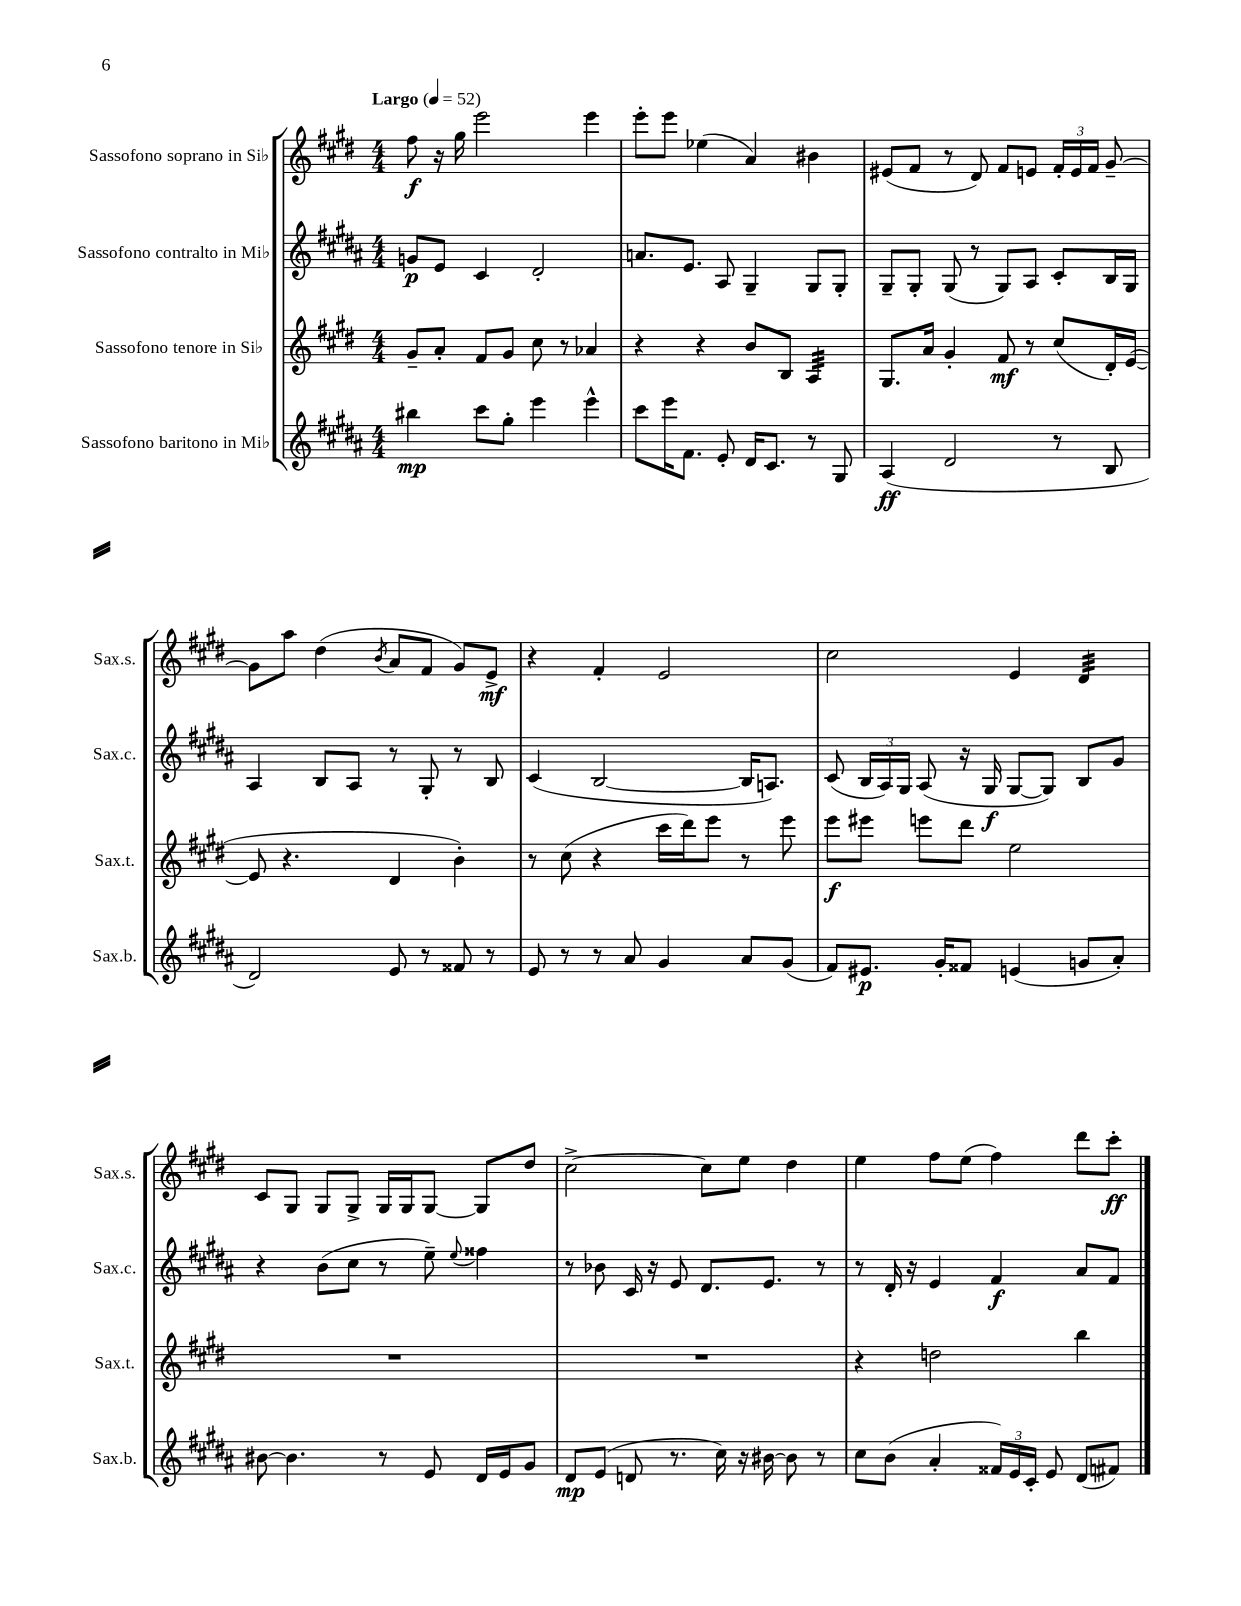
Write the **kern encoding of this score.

**kern	**kern	**kern	**kern
*staff4	*staff3	*staff2	*staff1
*clefG2	*clefG2	*clefG2	*clefG2
*k[f#c#g#d#a#]	*k[f#c#g#d#]	*k[f#c#g#d#a#]	*k[f#c#g#d#]
*M4/4	*M4/4	*M4/4	*M4/4
*MM52	*MM52	*MM52	*MM52
4bb#	8g#~	8g	8ff#
.	8a'	8e	16r
.	.	.	16gg#
8ccc#	8f#	4c#	2eee
8gg#'	8g#	.	.
4eee	8cc#	2d#'	.
.	8r	.	.
4eee^^	4a-	.	4eee
=	=	=	=
8ccc#	4r	8.a	8eee'
16eee	.	.	8eee
8.f#	.	8.e	.
.	4r	.	(4ee-
8e'	.	8A#	.
16d#	8b	4G#~	4a)
8.c#	.	.	.
.	8B	.	.
8r	4A	8G#	4b#
8G#	.	8G#'	.
=	=	=	=
(4A#	8.G#	8G#~	(8e#
.	.	8G#'	8f#
.	16a	.	.
2d#	4g#'	(8G#	8r
.	.	8r	8d#)
.	8f#	8G#)	8f#
.	8r	8A#	8e
8r	(8cc#	8c#'	24f#'
.	.	.	24e
.	.	.	24f#
8B	16d#')	16B	[8g#~
.	([16e	16G#	.
=	=	=	=
2d#)	8e]	4A#	8g#]
.	4.r	.	8aa
.	.	8B	(4dd#
.	.	8A#	.
.	.	.	8qb
8e	4d#	8r	8a
8r	.	8G#'	8f#
8f##	4b')	8r	8g#)
8r	.	8B	8e^
=	=	=	=
8e	8r	(4c#	4r
8r	(8cc#	.	.
8r	4r	[2B	4f#'
8a#	.	.	.
4g#	16ccc#	.	2e
.	16ddd#)	.	.
.	8eee	.	.
8a#	8r	16B]	.
.	.	8.A)	.
(8g#	8eee	.	.
=	=	=	=
8f#)	8eee	(8c#	2cc#
8.e#	8eee#	24B	.
.	.	24A#)	.
.	.	24G#	.
.	8eee	(8A#	.
16g#'	.	.	.
8f##	8ddd#	16r	.
.	.	16G#	.
(4e	2ee	[8G#	4e
.	.	8G#])	.
8g	.	8B	4d#
8a#')	.	8g#	.
=	=	=	=
[8b#	1r	4r	8c#
4.b#]	.	.	8G#
.	.	(8b	8G#
.	.	8cc#	8G#^
8r	.	8r	16G#
.	.	.	16G#
8e	.	8ee~)	[8G#
.	.	8qqee	.
16d#	.	4ff##	8G#]
16e	.	.	.
8g#	.	.	8dd#
=	=	=	=
8d#	1r	8r	[2cc#^
(8e	.	8b-	.
8d	.	16c#	.
.	.	16r	.
8.r	.	8e	.
.	.	8.d#	8cc#]
16cc#)	.	.	.
16r	.	.	8ee
[16b#	.	8.e	.
8b#]	.	.	4dd#
8r	.	8r	.
=	=	=	=
8cc#	4r	8r	4ee
(8b	.	16d#'	.
.	.	16r	.
4a#'	2dd	4e	8ff#
.	.	.	(8ee
24f##)	.	4f#	4ff#)
24e	.	.	.
24c#'	.	.	.
8e	.	.	.
(8d#	4bb	8a#	8ddd#
8f#)	.	8f#	8ccc#'
==	==	==	==
*-	*-	*-	*-
